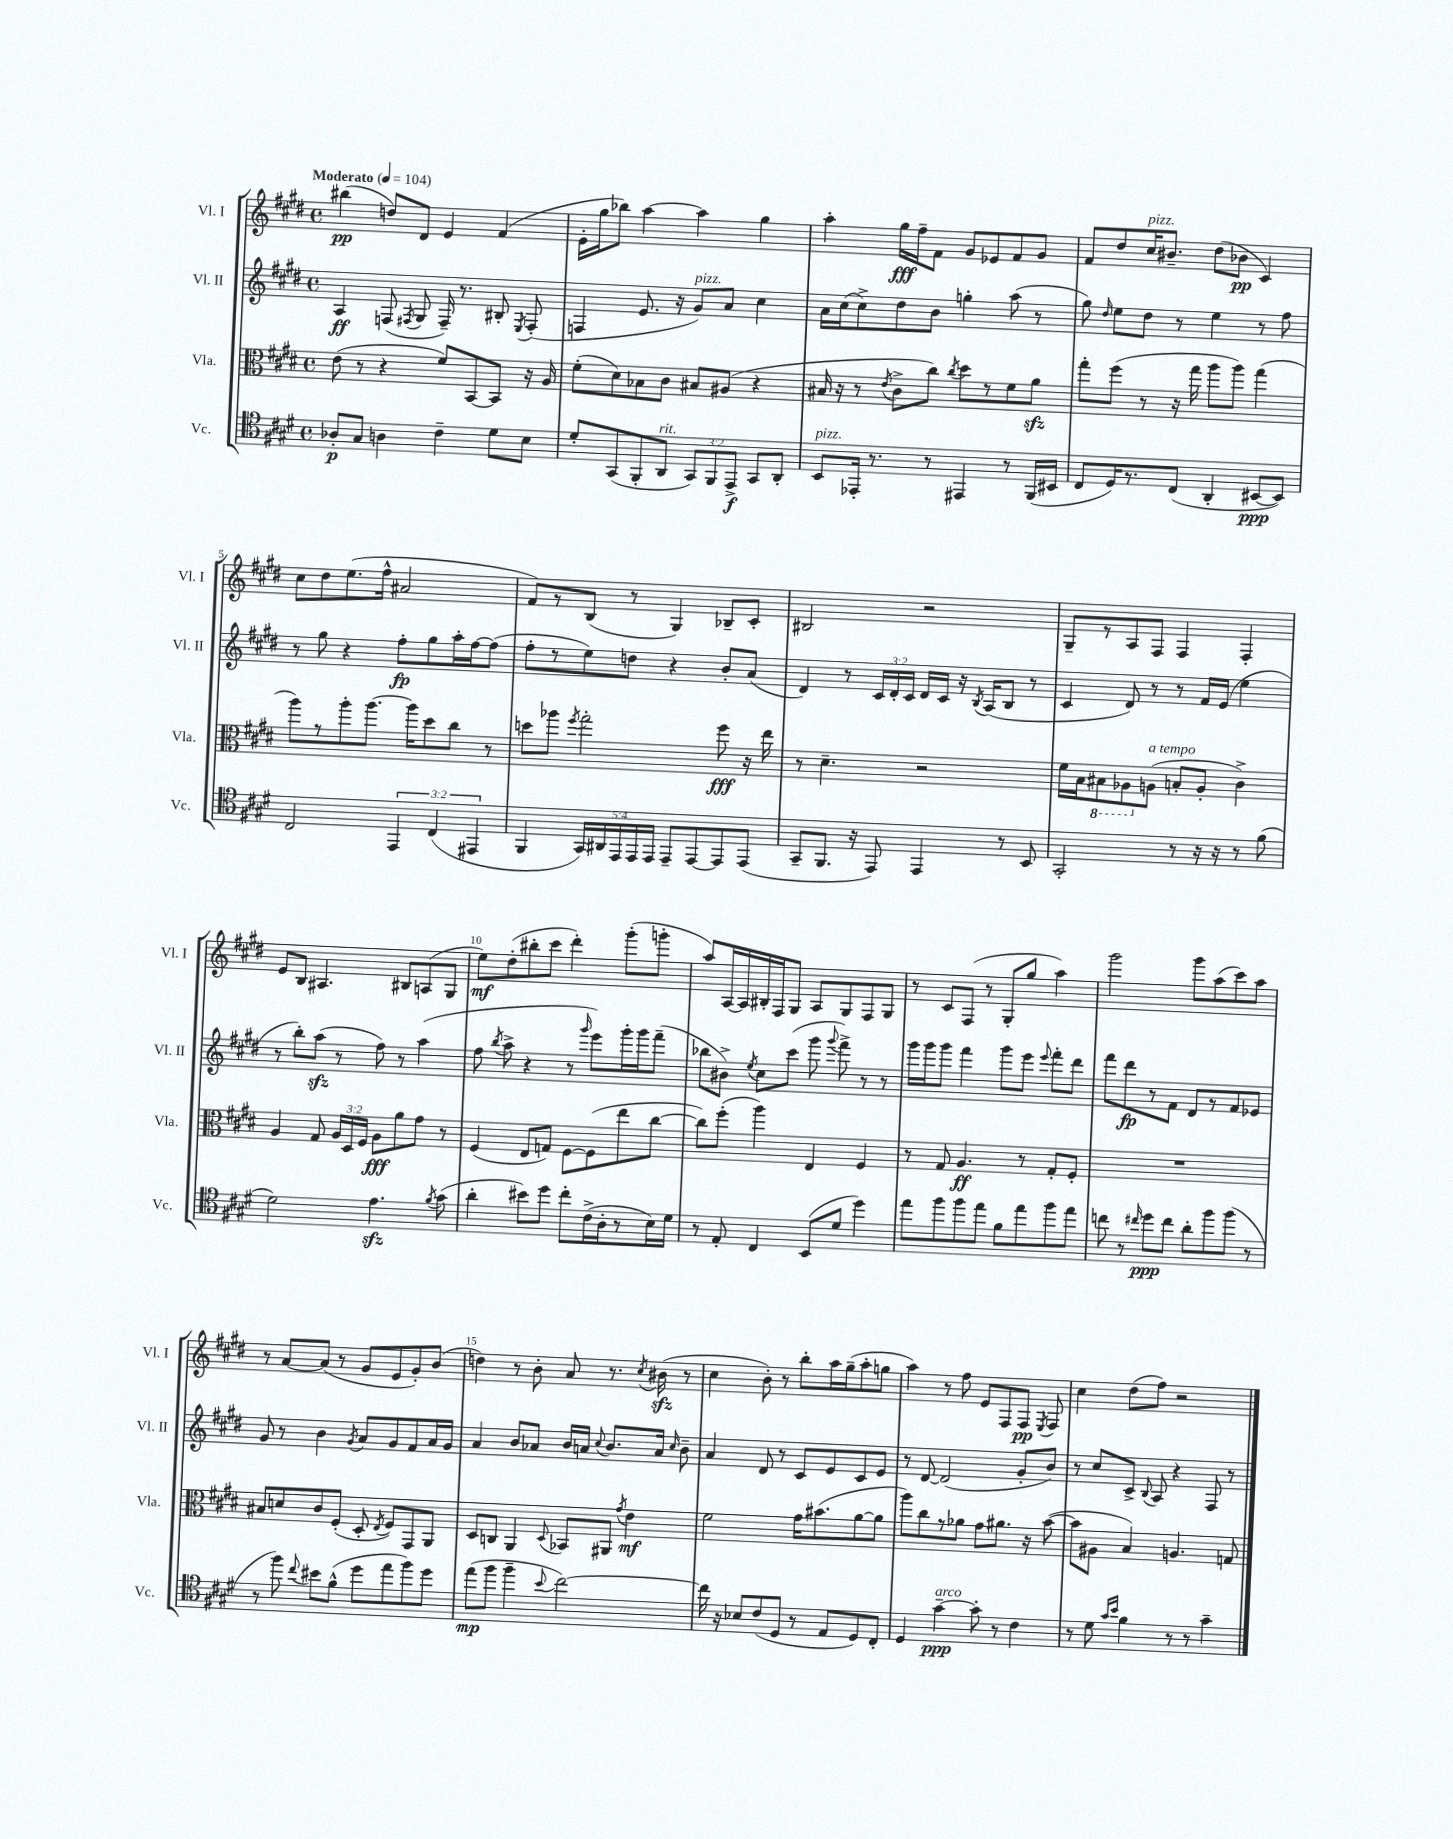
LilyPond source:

<<
\new StaffGroup <<
\new Staff = "s0" \with { instrumentName = "Vl. I" shortInstrumentName = "Vl. I" } {
    \clef treble \key e \major \defaultTimeSignature \time 4/4 \tempo "Moderato" 4 = 104
    \autoBeamOff bis''4\pp( d''8[) dis'8] e'4 fis'4( |
    e'16[-. gis''16 bes''8]) a''4~ a''4 gis''4 |
    a''4-. gis''16[\fff fis''16-- fis'8] gis'8[ ees'8 fis'8 gis'8] |
    fis'8[ dis''8 cis''16^\markup { \italic "pizz." } bis'8.]-- dis''8[( bes'8]\pp cis'4) |
    cis''8[ dis''8 e''8.( fis''16]-^ ais'2 |
    fis'8[) r8 b8]( r8 gis4) bes8[-- cis'8]-. |
    bis2 r2 |
    gis8[-- r8 a8 fis8] fis4 fis4-. |
    e'8[ b8] ais4. bis8[ a8( gis8] |
    e''8[\mf) dis''8-.( bis''8-. cis'''8] dis'''4-.) gis'''8[-.( g'''8]-. |
    a''8[) a16~ a16 bis16-. fis16 gis8] a8[ gis8 fis8 gis8] |
    r8 cis'8[ fis8]( r8 gis8[-. gis''8] a''4) |
    gis'''2 gis'''8[ a''8( cis'''8) a''8] |
    r8 a'8[~ a'8]( r8 gis'8[ e'8 gis'8-.) b'8]( |
    d''4) r8 b'8-. a'8 r8. \acciaccatura { cis''8 } bis'16\sfz( r8 |
    cis''4 b'8-.) r8 b''8[-. a''16 gis''16--( a''8-. g''8] |
    a''4) r8 fis''8 e'8[ fis8 fis8]\pp \acciaccatura { e8 } fis8 |
    cis''4 dis''8[( fis''8]) r2 \bar "|." |
}
\new Staff = "s1" \with { instrumentName = "Vl. II" shortInstrumentName = "Vl. II" } {
    \clef treble \key e \major \defaultTimeSignature \time 4/4 \override Staff.TupletNumber.text = #tuplet-number::calc-fraction-text
    \autoBeamOff a4\ff f8( \acciaccatura { fis8 } gis8 fis16--) r8. bis8-. \acciaccatura { e8 } fis8-.( |
    f4 e'8. r16 gis'8[^\markup { \italic "pizz." }) a'8] cis''4 |
    a'16[ cis''16( cis''8->) dis''8 b'8] g''4-. a''8( r8 |
    gis''8) \grace { dis''16 } e''8[ dis''8] r8 e''4 r8 fis''8 |
    r8 gis''8 r4 fis''8[-.\fp gis''8 a''16-. fis''16~ fis''8]( |
    fis''8[-. r8 e''8) d''8] r4 b'8[-. a'8]( |
    dis'4) r8 \tuplet 3/2 { cis'16[ dis'16-. cis'16] } dis'16[ cis'16] r16 \acciaccatura { b8 } a16[( b8] r8 |
    cis'4 dis'8) r8 r8 fis'16[ e'16]( e''4 |
    r8 b''8[-.) a''8]\sfz( r8 fis''8) r8 a''4( |
    fis''8 \acciaccatura { b''8 } a''8-> r4 r8 \grace { gis'''16 } e'''8[) gis'''16-. gis'''16 fis'''8]--( |
    bes''8[ bis'8]->) \acciaccatura { e''8 } cis''8[ cis'''8]( gis'''8 \appoggiatura { gis'''8 } fis'''8->) r8 r8 |
    gis'''16[ gis'''16 gis'''8] fis'''4 gis'''8[ e'''8] \appoggiatura { e'''8 } fis'''8[-. dis'''8] |
    fis'''8[ dis'''8\fp r8 fis'8] dis'8[ r8 fis'8 ees'8] |
    gis'8 r8 b'4 \acciaccatura { gis'8 } a'8[ gis'8 fis'8 a'16 gis'16] |
    a'4 b'8[ aes'8] b'16[ a'16] \appoggiatura { cis''8 } b'8.[ a'16] \grace { cis''16 } b'8-- |
    a'4 dis'8 r8 cis'8[ e'8 cis'8 e'8] |
    r8 dis'8~ dis'2( gis'8[-. b'8]) |
    r8 cis''8[ cis'8]-> \appoggiatura { b8 } a8 r4 fis8 r8 \bar "|." |
}
\new Staff = "s2" \with { instrumentName = "Vla." shortInstrumentName = "Vla." } {
    \clef alto \key e \major \defaultTimeSignature \time 4/4 \override Staff.TupletNumber.text = #tuplet-number::calc-fraction-text
    \autoBeamOff e'8( r8 r4 fis'8[) b,8~ b,8] r16 a16 |
    fis'8[-.( dis'8) bes8 cis'8] bis8[ ais8]( r4 |
    bis16 r16 r8 \acciaccatura { e'8 } cis'8[-> cis''8]) \acciaccatura { cis''8 } dis''8[ r8 fis'8 a'8]\sfz |
    gis''8[-. fis''8]( r8 r16 gis''16 a''8[ a''8]) gis''4( |
    a''8[) r8 a''8-. a''8.]~ a''16[ dis''8 cis''8] r8 |
    d''8[ aes''8] \acciaccatura { fis''8 } gis''2-. fis''8\fff r16 e''16 |
    r8 dis'4.-- r2 |
    fis'16[ b16 \ottava #-1 bis,8 aes,8 \ottava #0 a!8]^\markup { \italic "a tempo" }( b!8[-. a8]-. cis'4->) |
    a4 gis8 \tuplet 3/2 { a16[ dis16 fis16] } a8[\fff a'8 gis'8] r8 |
    fis4( e8[ g8]) fis8[~ fis8( e''8 cis''8]~ |
    cis''8[) fis''8]-.( a''4) e4 fis4 |
    r8 gis8 a4.\ff r8 gis8[-. fis8]-. |
    R1 |
    bis8[ d'8 cis'8 fis8]-.( dis8-. \acciaccatura { e8 } fis8[) gis,8 a,8] |
    dis8[ c8] a,4 \appoggiatura { dis8 } bes,8[ ais,8] \acciaccatura { gis'8 } e'4\mf |
    fis'2 gis'16[ bis'8.( a'8~ a'8] |
    a''8[) cis''8 r8 aes'8] gis'8[ ais'8.] r16 b'8~( |
    b'8[ ais8] b4) a4. g8 \bar "|." |
}
\new Staff = "s3" \with { instrumentName = "Vc." shortInstrumentName = "Vc." } {
    \clef tenor \key e \major \defaultTimeSignature \time 4/4 \override Staff.TupletNumber.text = #tuplet-number::calc-fraction-text
    \autoBeamOff aes8[-.\p gis8] a4 cis'4-- dis'8[ b8] |
    dis'8[-. gis,8( fis,8-. a,8]^\markup { \italic "rit." } \tuplet 3/2 { gis,8[) fis,8 e,8]->\f } gis,8[ a,8]-. |
    b,8[^\markup { \italic "pizz." } ees,16]-. r8. r8 eis,4 r8 fis,16[( bis,16] |
    cis8[ dis16) r8. cis8]( a,4-. bis,8[~\ppp bis,8]) |
    cis2 \tuplet 3/2 { e,4 cis4( eis,4 } |
    fis,4 \tuplet 5/4 { gis,16[) ais,16 e,16 e,16 e,16] } e,8[-- e,8~ e,8 e,8]( |
    gis,8[-- fis,8.] r16 e,8) e,4 r8 b,8 |
    gis,2-. r8 r16 r16 r8 fis'8( |
    dis'2) e'4.\sfz \acciaccatura { fis'8 } gis'8( |
    a'4-. bis'8[) dis''8] cis''8[-. cis'16->( a16-. r8 b16) dis'16] |
    r8 e8-. cis4 b,8[( dis'8] dis''4) |
    e''8[ fis''8 fis''8 e''8] fis'8[ e''8 fis''8 e''8] |
    c''8 r8 \grace { cis''16 } dis''8[\ppp cis''8] a'8[-. fis''8 fis''8]( r8 |
    r8 fis''8) \appoggiatura { cis''8 } bis'8[ fis'8]-^( dis''8[ e''8 fis''8) dis''8] |
    e''8[\mp( fis''8] fis''4-- \appoggiatura { b'8 } cis''2~) |
    cis''16 r16 bes8[ cis'8( dis8] r8 e8[ dis8) cis8]-. |
    dis4 gis'4~--\ppp^\markup { \italic "arco" } gis'8-. r8 cis'4 |
    r8 dis'8 \grace { gis'16[ b'16] } fis'4 r8 r8 gis'4-- \bar "|." |
}
>>
>>
\layout { \context { \Score \override BarNumber.break-visibility = ##(#f #t #t) barNumberVisibility = #(every-nth-bar-number-visible 5) } }
